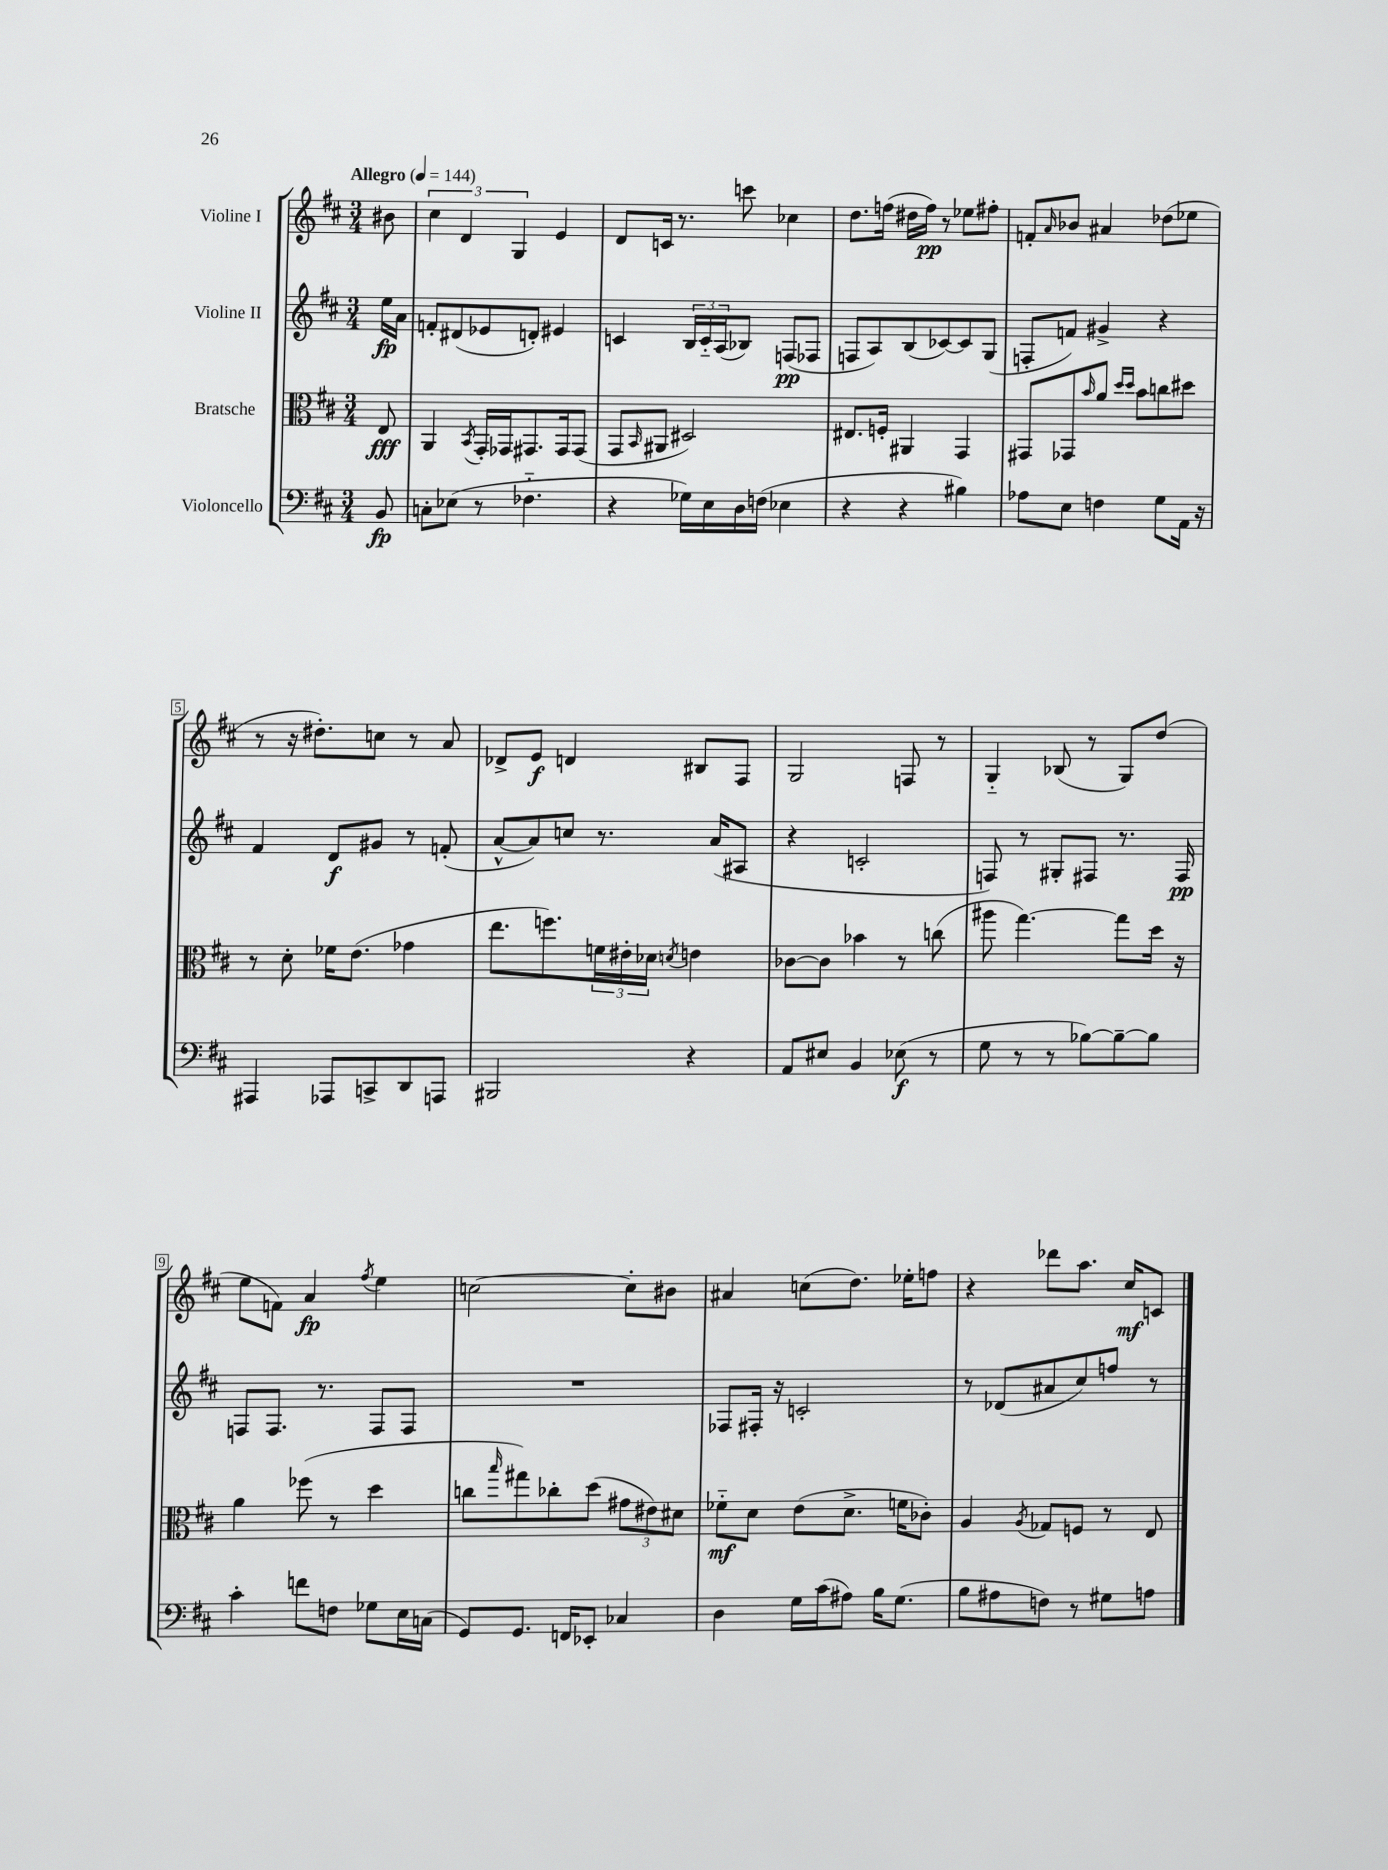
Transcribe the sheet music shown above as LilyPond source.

<<
\new StaffGroup <<
\new Staff = "s0" \with { instrumentName = "Violine I" } {
    \clef treble \key d \major \numericTimeSignature \time 3/4 \partial 8 \tempo "Allegro" 4 = 144
    bis'8 |
    \tuplet 3/2 { cis''4 d'4 g4 } e'4 |
    d'8 c'16 r8. c'''8 ces''4 |
    d''8. f''16( dis''16 f''16\pp) r8 ees''8 fis''8-. |
    f'8-. \grace { a'16 } bes'8 ais'4 des''8( ees''8 |
    r8 r16 dis''8.-.) c''8 r8 a'8 |
    des'8-> e'8\f d'4 bis8 fis8 |
    g2 f8 r8 |
    g4-_ bes8( r8 g8) d''8( |
    e''8 f'8) a'4\fp \acciaccatura { fis''8 } e''4 |
    c''2~ c''8-. bis'8 |
    ais'4 c''8( d''8.) ees''16-. f''8 |
    r4 des'''8 a''8. cis''16\mf c'8 \bar "|." |
}
\new Staff = "s1" \with { instrumentName = "Violine II" } {
    \clef treble \key d \major \numericTimeSignature \time 3/4 \partial 8
    e''16\fp a'16 |
    f'8-. dis'8( ees'8 d'8-.) eis'4 |
    c'4 \tuplet 3/2 { b16 c'16-_ a16( } bes8) f8\pp( fes8 |
    f8 a8) b8( ces'8~) ces'8 g8( |
    f8-. f'8) gis'4-> r4 |
    fis'4 d'8\f gis'8 r8 f'8-.( |
    a'8~-^ a'8) c''8 r8. a'16( ais8 |
    r4 c'2-. |
    f8) r8 gis8-. fis8 r8. fis16\pp |
    f8 f8. r8. f8 f8 |
    R2. |
    fes8 fis16-. r16 c'2-. |
    r8 des'8( ais'8 cis''8) f''8 r8 \bar "|." |
}
\new Staff = "s2" \with { instrumentName = "Bratsche" } {
    \clef alto \key d \major \numericTimeSignature \time 3/4 \partial 8
    e8\fff |
    a,4 \acciaccatura { b,8 } g,16-. ges,16 gis,8. gis,16 gis,8( |
    g,8 \grace { b,16 } ais,8 dis2) |
    eis8. f16-. ais,4 g,4 |
    gis,8 ges,8 \grace { b'16 } a'8 \grace { d''16 d''16 } b'8 c''8 dis''8 |
    r8 d'8-. fes'16 e'8.( ges'4 |
    e''8. f''8.) \tuplet 3/2 { f'16 eis'16-. des'16 } \acciaccatura { d'8 } e'4 |
    ces'8~ ces'8 bes'4 r8 c''8( |
    ais''8 g''4.~) g''8 d''16 r16 |
    a'4 fes''8( r8 d''4 |
    c''8 \grace { b''16 } gis''8) ces''8-. d''8( \tuplet 3/2 { gis'8 eis'8) dis'8 } |
    fes'8-_\mf d'8 e'8( d'8.-> f'16 ces'8-.) |
    a4 \acciaccatura { a8 } ges8 f8 r8 e8 \bar "|." |
}
\new Staff = "s3" \with { instrumentName = "Violoncello" } {
    \clef bass \key d \major \numericTimeSignature \time 3/4 \partial 8
    b,8\fp |
    c8-. ees8( r8 fes4.-_ |
    r4 ges16) e16 d16 f16( ees4 |
    r4 r4 bis4) |
    aes8 e8 f4 g8 a,16 r16 |
    ais,,4 aes,,8 c,8-> d,8 a,,8 |
    bis,,2 r4 |
    a,8 eis8 b,4 ees8\f( r8 |
    g8 r8 r8 bes8~) bes8~-- bes8 |
    cis'4-. f'8 f8 ges8 e16 c16( |
    g,8) g,8. f,16 ees,8-. ces4 |
    d4 g16 cis'16( ais8) b16 g8.( |
    b8 ais8 f8) r8 gis8 a8 \bar "|." |
}
>>
>>
\layout { \context { \Score \override BarNumber.stencil = #(make-stencil-boxer 0.1 0.3 ly:text-interface::print) } }
